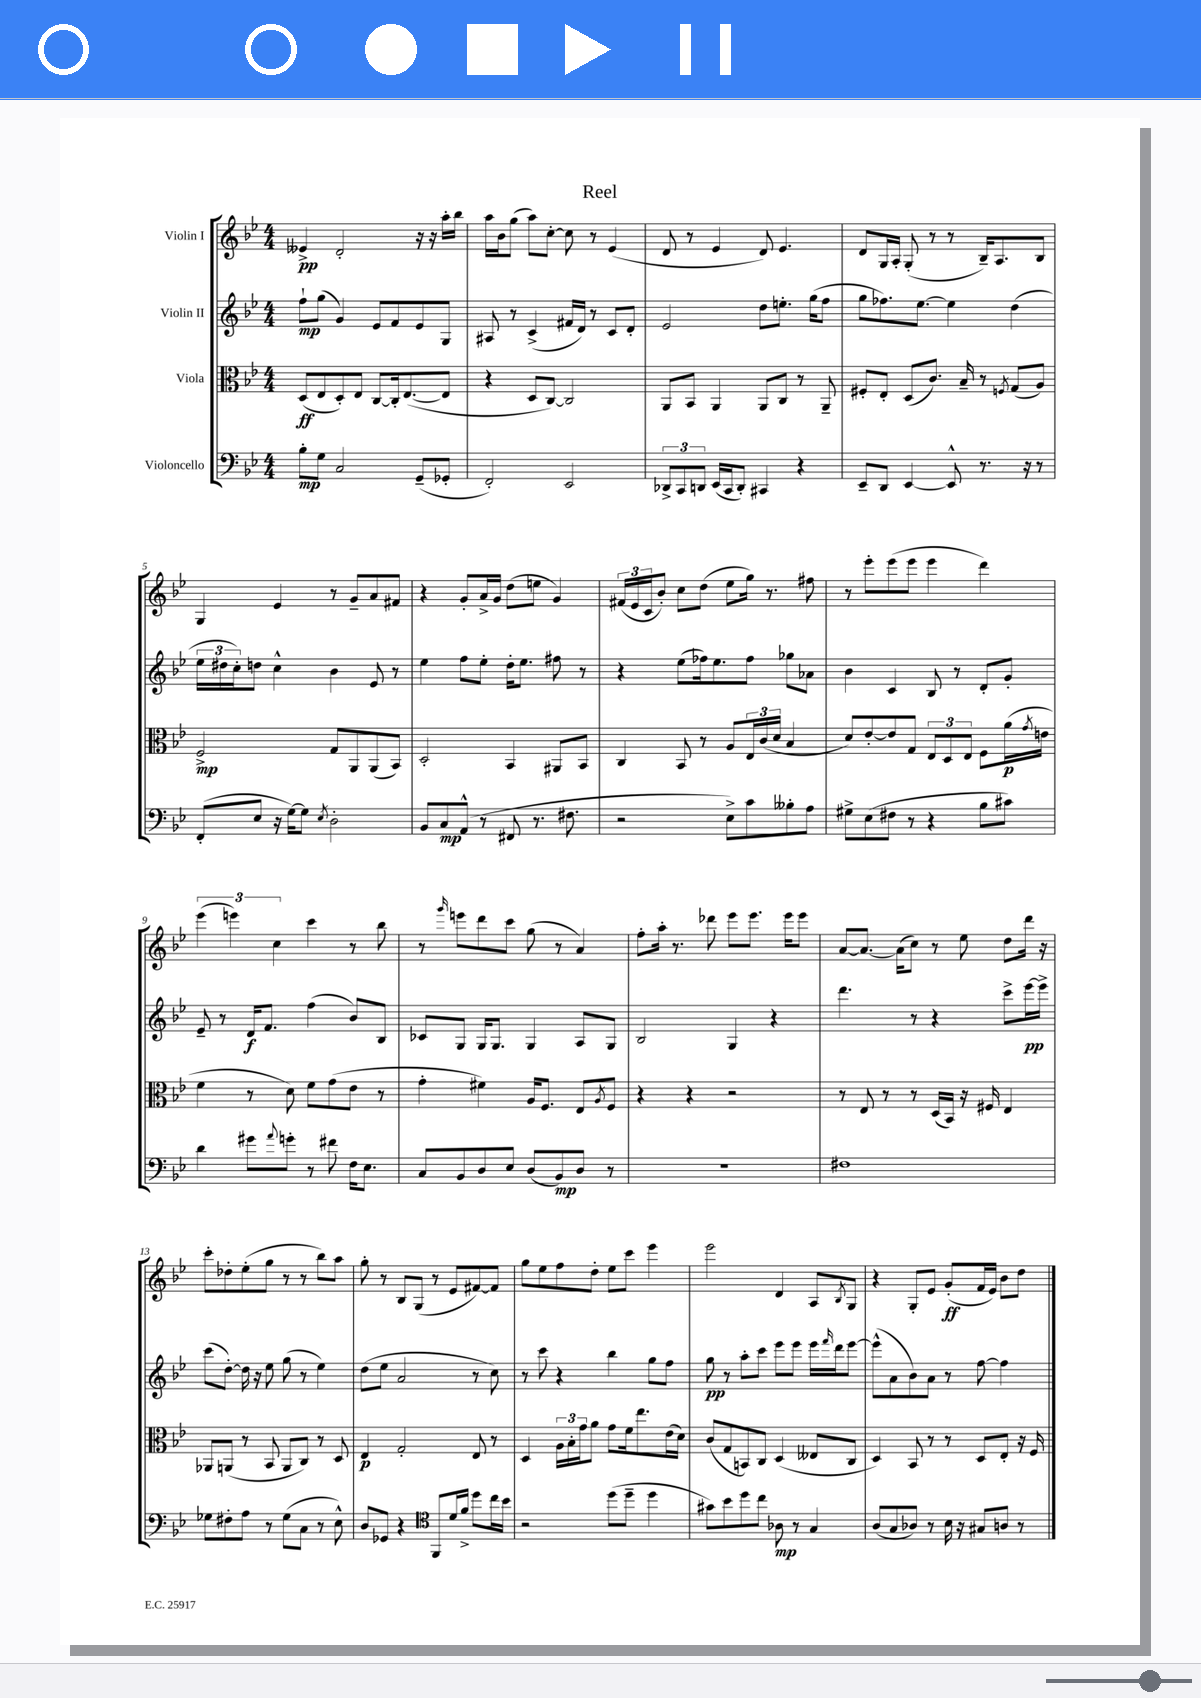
\header { title = "Reel" }
<<
\new StaffGroup <<
\new Staff = "s0" \with { instrumentName = "Violin I" } {
    \clef treble \key bes \major \numericTimeSignature \time 4/4
    eeses'4->\pp d'2-. r16 r16 a''16-. bes''16 |
    a''16 bes'16 g''8( a''8) c''8~-. c''8 r8 ees'4( |
    d'8 r8 ees'4 d'8) ees'4. |
    d'8 g16 a16-. g8-.( r8 r8 bes16--) a8. bes8 |
    g4 ees'4 r8 g'8-- a'8 fis'8 |
    r4 g'8-. a'16-> g'16 d''8( e''8 g'4) |
    \tuplet 3/2 { fis'16( ees'16 c'16 } bes'8-.) c''8 d''8( ees''8 g''16) r8. fis''8 |
    r8 ees'''8-. ees'''8( ees'''8 ees'''4 d'''4) |
    \tuplet 3/2 { ees'''4( e'''4) c''4 } c'''4 r8 bes''8 |
    r8 \grace { g'''16 } e'''8 d'''8 c'''8 g''8( r8 a'4) |
    f''8-. a''16-. r8. des'''8 ees'''8 ees'''8. ees'''16 ees'''8 |
    a'8~ a'8.~ a'16( c''8) r8 ees''8 d''8 d'''16 r16 |
    c'''8-. des''8-. ees''8-.( g''8 r8 r8 bes''8) a''8 |
    g''8-. r8 bes8 g8( r8 ees'8 fis'8~) fis'8 |
    g''8 ees''8 f''8 d''8-. ees''8 c'''8 ees'''4 |
    ees'''2 d'4 a8 \acciaccatura { bes8 } g8 |
    r4 g8-. ees'8 g'8-.\ff( f'16 ees'16) bes'8 d''8 \bar "|." |
}
\new Staff = "s1" \with { instrumentName = "Violin II" } {
    \clef treble \key bes \major \numericTimeSignature \time 4/4
    f''8-!\mp g''8( g'4) ees'8 f'8 ees'8 g8 |
    ais8 r8 c'4->( fis'16 d'16) r8 c'8 d'8-. |
    ees'2 d''8 e''8.-. g''16( f''8 |
    g''8 fes''8.) ees''8.~ ees''4 d''4( |
    \tuplet 3/2 { ees''16 dis''16 c''16-.) } d''8 c''4-^ bes'4 ees'8 r8 |
    ees''4 f''8 ees''8-. d''16-. ees''8. fis''8 r8 |
    r4 ees''8( fes''16) ees''8. fes''8 ges''8 aes'8 |
    bes'4 c'4 bes8 r8 d'8-. g'8-. |
    ees'8-- r8 d'16\f f'8. f''4( bes'8) bes8 |
    ces'8 g8 g16 g8. g4 a8 g8 |
    bes2 g4 r4 |
    d'''4. r8 r4 c'''8-> ees'''16~\pp ees'''16-> |
    c'''8( d''8~-.) d''16 r16 ees''8 g''8( r8 ees''4) |
    d''8( ees''8 a'2 r8 c''8) |
    r8 c'''8 r4 bes''4 g''8 f''8 |
    g''8\pp r8 a''8-. c'''8 ees'''8 ees'''8 ees'''16 \grace { f'''16 } d'''16 ees'''8~ |
    ees'''8-^( a'8 bes'8) a'8 r8 f''8~ f''4 \bar "|." |
}
\new Staff = "s2" \with { instrumentName = "Viola" } {
    \clef alto \key bes \major \numericTimeSignature \time 4/4
    d8\ff( ees8 d8-.) ees8 c8~ c16-. ees8.~( ees8 |
    r4 d8 c8~) c2 |
    a,8 bes,8 a,4 a,8 c8 r8 a,8-- |
    fis8-. ees8-. d8( c'8.) bes16-- r8 \acciaccatura { f8 } g8( a8) |
    f2->\mp g8 a,8 a,8( bes,8) |
    d2-. bes,4 ais,8 bes,8 |
    c4 bes,8 r8 a8 \tuplet 3/2 { ees16 c'16( d'16 } bes4 |
    d'8) ees'8~-. ees'8 g8 \tuplet 3/2 { ees8 d8 ees8 } f8 a'16\p( \acciaccatura { g'8 } e'16 |
    f'4 r8 d'8) f'8 g'8( ees'8 r8 |
    g'4-. fis'4) a16 f8. ees8 \acciaccatura { a8 } f8 |
    r4 r4 r2 |
    r8 ees8 r8 r8 d16( bes,16) r16 fis16 ees4 |
    aes,8 a,8( r8 bes,8 a,8 c8) r8 d8 |
    ees4\p g2-. ees8 r8 |
    d4 \tuplet 3/2 { a16 bes16-. g'16 } a'8 g'8 f'16 ees''8. ees'16( d'16) |
    c'8( g8 b,8) c8 d4( eeses8 c8 |
    d4) bes,8 r8 r8 d8 ees8-. r16 f16 \bar "|." |
}
\new Staff = "s3" \with { instrumentName = "Violoncello" } {
    \clef bass \key bes \major \numericTimeSignature \time 4/4
    bes8-.\mp g8 c2 g,8--( ges,8-. |
    f,2-.) ees,2 |
    \tuplet 3/2 { des,8-> c,8 d,8 } ees,16( c,16 d,8-.) cis,4 r4 |
    ees,8-- d,8 ees,4~ ees,8-^ r8. r16 r8 |
    f,8-.( ees8 r16 g16~) g8 \acciaccatura { ees8 } d2-. |
    bes,8 c8\mp a,8-^( r8 fis,8 r8. fis8. |
    r2 ees8->) c'8 beses8-. a8 |
    gis8-> ees8( fis8 r8 r4 bes8 cis'8) |
    d'4 gis'8 \appoggiatura { a'8 } g'8-. r8 fis'8 f16 ees8. |
    c8 bes,8 d8 ees8 d8( bes,8\mp) d8 r8 |
    R1 |
    fis1 |
    ges8 fis8-. a8 r8 ges8( c8 r8 ees8-^) |
    d8 ges,8 r4 \clef tenor f,8 d'16 f'16-> d''8 c''16 bes'16 |
    r2 d''8( d''8-- d''4 |
    gis'8) bes'8 d''8 c''8 aes8\mp r8 g4 |
    a8( g8 aes8) r8 bes16 r16 gis8 a8 r8 \bar "|." |
}
>>
>>
